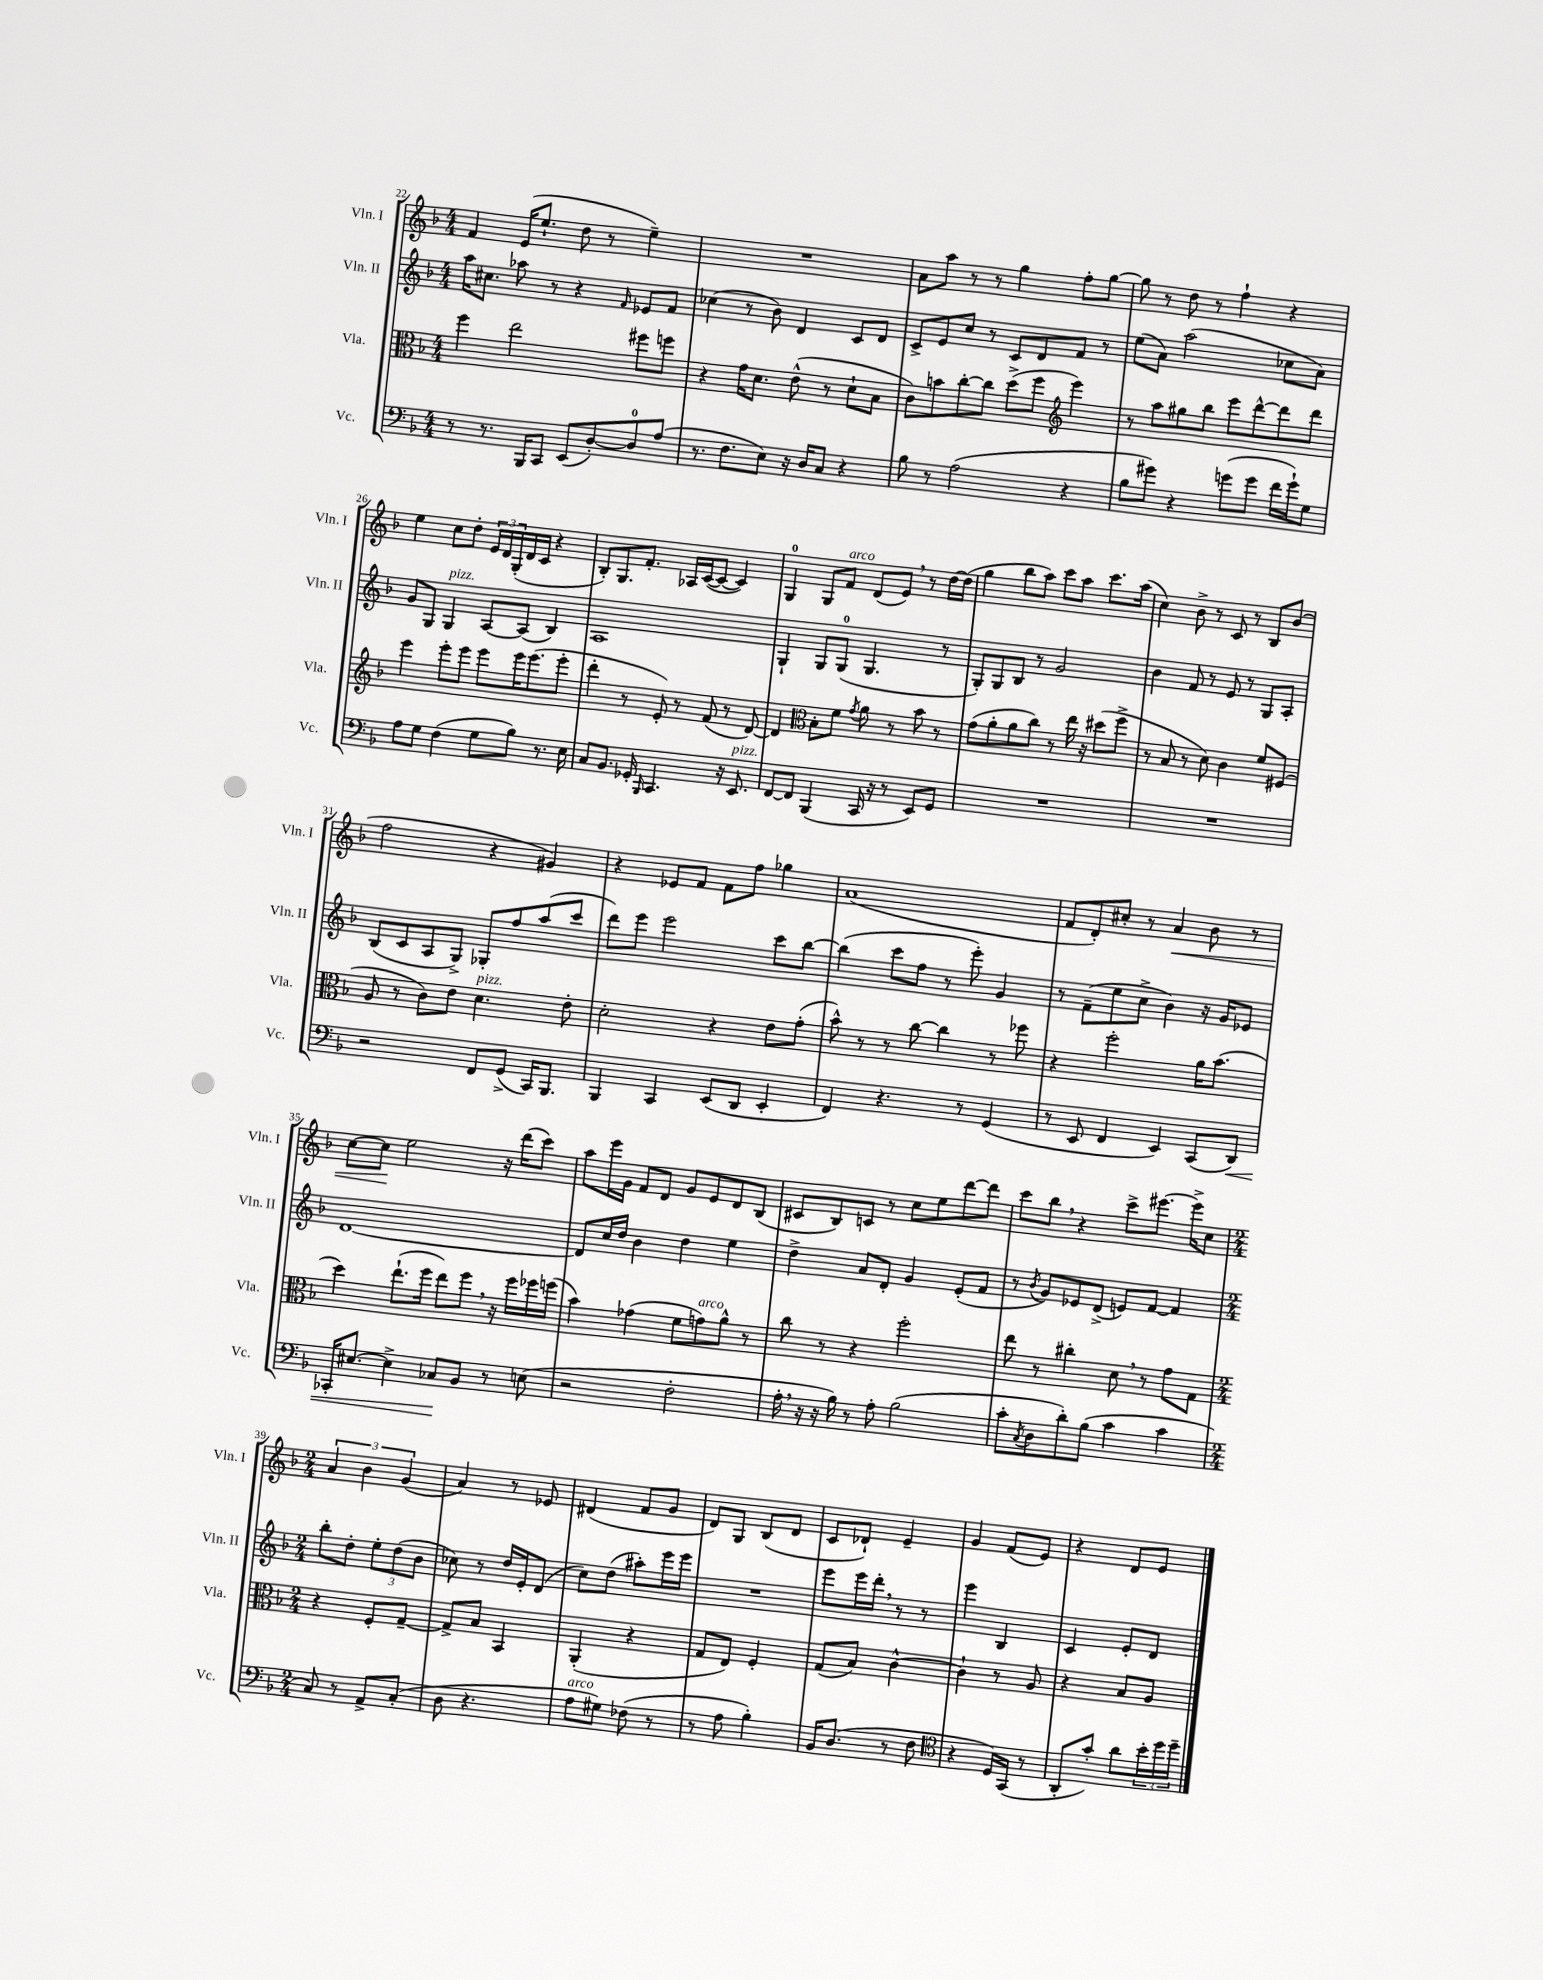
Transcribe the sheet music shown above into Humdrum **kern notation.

**kern	**dynam	**kern	**kern	**kern	**dynam
*part4	*part4	*part3	*part2	*part1	*part1
*staff4	*staff4	*staff3	*staff2	*staff1	*staff1
*I"Vc.	*	*I"Vla.	*I"Vln. II	*I"Vln. I	*
*I'Vc.	*	*I'Vla.	*I'Vln. II	*I'Vln. I	*
*clefF4	*	*clefC3	*clefG2	*clefG2	*
*k[b-]	*	*k[b-]	*k[b-]	*k[b-]	*
*M4/4	*	*M4/4	*M4/4	*M4/4	*
=22	=22	=22	=22	=22	=22
8r	.	4ff\	16aa\KL	4f/	.
.	.	.	8.cc#X\J	.	.
8.r	.	.	.	.	.
.	.	2ee\	8aa-X\	(16e/KL	.
16BBB-/KL	.	.	.	8.ee`/J	.
8CC/J	.	.	8r	.	.
(8EE/L	.	.	4r	8dd\	.
[8D'/)	.	.	.	8r	.
.	.	.	16qqf/	.	.
8D/]	.	8ff#X\L	8e-X/L	4ee~\)	.
(8A/J	.	8ffn\J	8f/J	.	.
=23	=23	=23	=23	=23	=23
8.r	.	4r	(4cc-X\	1r	.
8.F\L	.	.	.	.	.
.	.	16g\KL	8r	.	.
.	.	8.d\J	.	.	.
8E\J)	.	.	8b-\)	.	.
16r	.	(8e^^\	4d/	.	.
16D/KL	.	.	.	.	.
8C/J	.	8r	.	.	.
4r	.	8d`\L	8c/L	.	.
.	.	8B-\J	8d/J	.	.
=24	=24	=24	=24	=24	=24
8B-\	.	8c\L)	8c^/L	8a\L	.
8r	.	8bn\	8e/	8aa\J	.
(2A\	.	[8cc'\	8cc/J	8r	.
.	.	8cc\J]	8r	8r	.
.	.	(8dd^\L	8c/L	4gg\	.
.	.	8ff\J	8d/	.	.
*	*	*clefG2	*	*	*
4r	.	4eee\)	8f/J	8ff'\L	.
.	.	.	8r	[8gg\J	.
=25	=25	=25	=25	=25	=25
8B-\L	.	8r	(8ee\L	8gg\]	.
8g#X\J)	.	8aa\L	8a\J)	8r	.
4r	.	8gg#X\	(2aa\	8dd\	.
.	.	8bb-\J	.	8r	.
(8gn\L	.	8eee\L	.	4ff`\	.
8g\J	.	[8ddd^^\	.	.	.
16f\LL	.	8ddd\]	8cc-X\L	4r	.
16g`\J)	.	.	.	.	.
8G\J	.	8ddd\J	8a\J)	.	.
!!LO:LB:g=z
=26	=26	=26	=26	=26	=26
8A\L	.	4eee\	8g/L	4ee\	.
8G\J	.	.	8G/J	.	.
!	!	!	!LO:TX:a:i:t=pizz.	!	!
(4F\	.	8eee'\L	4G/	8cc\L	.
.	.	8eee\J	.	8dd'\J	.
8G\L	.	8eee\L	[8A/L	24e/LL	.
.	.	.	.	24d/	.
.	.	.	.	(24G'/	.
8B-\J)	.	16eee\K	(8A/J]	16d/	.
.	.	(8.eee\	.	16c/JJ	.
8.r	.	.	4B-/)	4r	.
.	.	8eee'\J	.	.	.
16E\	.	.	.	.	.
=27	=27	=27	=27	=27	=27
8C/L	.	4ddd'\	1A	8B-'/L)	.
8.BB-/J	.	.	.	8.G/	.
.	.	8r	.	.	.
16GG-X'/	.	.	.	8.f'/J	.
16qqBBB-/	.	.	.	.	.
4.CC/	.	8e'/)	.	.	.
.	.	8r	.	16A-X/LL	.
.	.	.	.	([16c/J	.
.	.	(8f/	.	8c/J_	.
16r	.	8r	.	4c/])	.
!LO:TX:a:i:t=pizz.	!	!	!	!	!
8.EE/	.	.	.	.	.
.	.	[8d/)	.	.	.
=28	=28	=28	=28	=28	=28
[8FF/L	.	4d/]	4G`/	4G/	.
8FF/J]	.	.	.	.	.
*	*	*clefC3	*	*	*
(4BBB-/	.	8B-'\L	8G/L	8G/L	.
!	!	!	!	!LO:TX:a:i:t=arco	!
.	.	8f\J	(8G/J	8f/J	.
.	.	8qg/	.	.	.
16CC/	.	8a\	4.G/	(8d/L	.
16r	.	.	.	.	.
8r	.	8r	.	8e,/J)	.
8EE/L)	.	8b-\	.	8r	.
8GG/J	.	8r	8r	[16dd\LL	.
.	.	.	.	(16dd\JJ]	.
=29	=29	=29	=29	=29	=29
1r	.	(8g\L	8G'/L)	4gg\	.
.	.	8a'\	8G/	.	.
.	.	8a\	8B-/J	8bb-\L	.
.	.	8cc\J)	8r	8aa\J)	.
.	.	8r	2g/	8ccc\L	.
.	.	16ee\	.	8aa\J	.
.	.	16r	.	.	.
.	.	(8dd#X\L	.	8.ccc\L	.
.	.	8ff^\J	.	.	.
.	.	.	.	(16aa\Jk	.
=30	=30	=30	=30	=30	=30
1r	.	8r	4b-\	4cc\)	.
.	.	8B-/	.	.	.
.	.	8r	8f/	8b-^\	.
.	.	8d\)	8r	8r	.
.	.	4c\	8e/	8c/	.
.	.	.	8r	8r	.
.	.	8f/L	8G/L	8B-/L	.
.	.	(8F#X/J	8A'/J	(8b-/J	.
!!LO:LB:g=z
=31	=31	=31	=31	=31	=31
2r	.	8A/	(8B-/L	2ff\	.
.	.	8r	8c/	.	.
.	.	8c\L)	8A/	.	.
.	.	8e\J	8G^/J)	.	.
!	!	!LO:TX:a:i:t=pizz.	!	!	!
8FF/L	.	4.d\	8G-X'/L	4r	.
(8GG^/J	.	.	8ff/	.	.
16CC/KL)	.	.	(8aa/	4g#X/)	.
8.BBB-/J	.	.	.	.	.
.	.	8e'\	8ccc/J	.	.
=32	=32	=32	=32	=32	=32
4BBB-/	.	2d'\	8ddd\L)	4r	.
.	.	.	8eee\J	.	.
4CC/	.	.	2eee\	8e-X/L	.
.	.	.	.	8f/J	.
(8EE/L	.	4r	.	8f\L	.
8DD/J	.	.	.	8ff\J	.
4EE'/	.	8e\L	8ccc\L	4gg-X\	.
.	.	(8g'\J	[8bb-\J	.	.
=33	=33	=33	=33	=33	=33
4FF/)	.	8b-^^\)	(4bb-\]	(1a	.
.	.	8r	.	.	.
4.r	.	8r	8ccc\L	.	.
.	.	[8cc\	8ff\J	.	.
.	.	4cc\]	8r	.	.
8r	.	.	8eee'\)	.	.
(4GG/	.	8r	4g/	.	.
.	.	8ff-X\	.	.	.
=34	=34	=34	=34	=34	=34
8r	.	4r	8r	8f/L	.
8EE/	.	.	(8f~\L	8d'/)	.
4FF/	.	2ff'\	8ee\	8cc#X'/J	.
.	.	.	8cc^\J	8r	.
!	!	!	!	!	!LO:HP:b
4EE/)	.	.	4b-\)	4a/	<
(8CC/L	.	16a\KL	16r	8b-\	.
.	.	(8.b-\J	16g/KL	.	.
!	!LO:HP:b	!	!	!	!
8DD/J)	<	.	8e-X/J	8r	.
!!LO:LB:g=z
=35	=35	=35	=35	=35	=35
16CC-X'/KL	.	4dd\)	[1d	[8cc\L	.
[8.E#X/J	.	.	.	.	.
.	.	.	.	8cc\J]	.
4E#^\]	.	(8.ee`\L	.	2ee\	[
.	.	16ff\Jk	.	.	.
8C-X/L	.	8ee\L)	.	.	.
8BB-/J	[	8ff,\J	.	.	.
8r	.	16r	.	16r	.
.	.	16ff\LL	.	(16ddd\KL	.
(8En\	.	16ff-X\	.	8ccc\J)	.
.	.	(16ffn\JJ	.	.	.
=36	=36	=36	=36	=36	=36
2r	.	4b-\)	8d/L]	8aa\L	.
.	.	.	16cc/L	16eee\L	.
.	.	.	16dd/JJ	16g\JJ	.
.	.	(4g-X\	4b-\	8f/L	.
.	.	.	.	8d/J	.
2F'\	.	8f\L	4dd\	8g/L	.
!	!	!LO:TX:a:i:t=arco	!	!	!
.	.	8gn\)	.	8e/	.
.	.	8a^^\J	4ee\	8d/	.
.	.	8r	.	(8B-/J	.
=37	=37	=37	=37	=37	=37
16A',\	.	8cc\	4dd^\	8c#X/L	.
16r	.	.	.	.	.
16r	.	8r	.	8B-/)	.
16B-\)	.	.	.	.	.
8r	.	4r	8a/L	8cn/J	.
8A'\	.	.	8d'/J	8r	.
(2B-\	.	2ff'\	4g/	8cc\L	.
.	.	.	.	8ee\	.
.	.	.	(8e'/L	[8ddd\	.
.	.	.	8f/J	8ddd\J]	.
=38	=38	=38	=38	=38	=38
8c'\L	.	8ee\	8r	8ccc\L	.
8qC/	.	.	8qb-/	.	.
8D\	.	8r	8g/L)	8bb-,\J	.
8d'\)	.	4cc#X'\	8e-X/	4r	.
(8B-\J	.	.	(8d^/J	.	.
4c\	.	8d,\	8en/L)	8ccc^\L	.
.	.	8r	[8f/J	[8.eee#X\J	.
4c\	.	8g\L	4f/]	.	.
.	.	.	.	16eee#^\KL]	.
.	.	8G\J	.	8cc\J	.
!!LO:LB:g=z
=39	=39	=39	=39	=39	=39
*M2/4	*	*M2/4	*M2/4	*M2/4	*
8C/)	.	4r	8bb-'\L	6a/	.
8r	.	.	8dd'\J	.	.
.	.	.	.	6b-\	.
8AA^/L	.	8F'/L	12ee'\L	.	.
.	.	.	(12dd\	(6g/	.
(8C'/J	.	[8G~/J	.	.	.
.	.	.	12b-\J	.	.
=40	=40	=40	=40	=40	=40
8D\	.	8G^/L]	8cc-X\)	4a/)	.
4.r	.	8B-/J	8r	.	.
.	.	4BB-/	16dd/LL	8r	.
.	.	.	16e'/J	.	.
.	.	.	(8d/J	8e-X/	.
=41	=41	=41	=41	=41	=41
!LO:TX:a:i:t=arco	!	!	!	!	!
8A\L	.	(4AA'/	8cc\L)	(4d#X/	.
8G#X\J)	.	.	(8dd\J	.	.
(8F-X\	.	4r	8aa#X'\L)	8f/L	.
8r	.	.	16eee\L	8g/J	.
.	.	.	16eee\JJ	.	.
=42	=42	=42	=42	=42	=42
8r	.	8G/L	2r	8d/L)	.
8A\	.	8E/J)	.	8G/J	.
4B-'\)	.	4F'/	.	(8B-/L	.
.	.	.	.	8d/J	.
=43	=43	=43	=43	=43	=43
16BB-/KL	.	(8G/L	8eee\L	8c/L	.
(8.D/J	.	.	.	.	.
.	.	8B-/J)	16eee\L	8d-X`/J)	.
.	.	.	16ddd',\JJ	.	.
8r	.	[4c^^\	8r	4e~/	.
8F\	.	.	8r	.	.
=44	=44	=44	=44	=44	=44
*clefC4	*	*	*	*	*
4r	.	4c`\]	4eee\	4g/	.
16D/LL)	.	8r	4B-/	(8f/L	.
(16GG/JJ	.	.	.	.	.
8r	.	8A/	.	8e/J)	.
=45	=45	=45	=45	=45	=45
8AA'/L	.	4r	4c/	4r	.
8g'/J)	.	.	.	.	.
8a\L	.	8B-/L	8e'/L	8d/L	.
24b-'\L	.	8A/J	8d/J	8e/J	.
24dd\	.	.	.	.	.
24dd~\JJ	.	.	.	.	.
==	==	==	==	==	==
*-	*-	*-	*-	*-	*-
